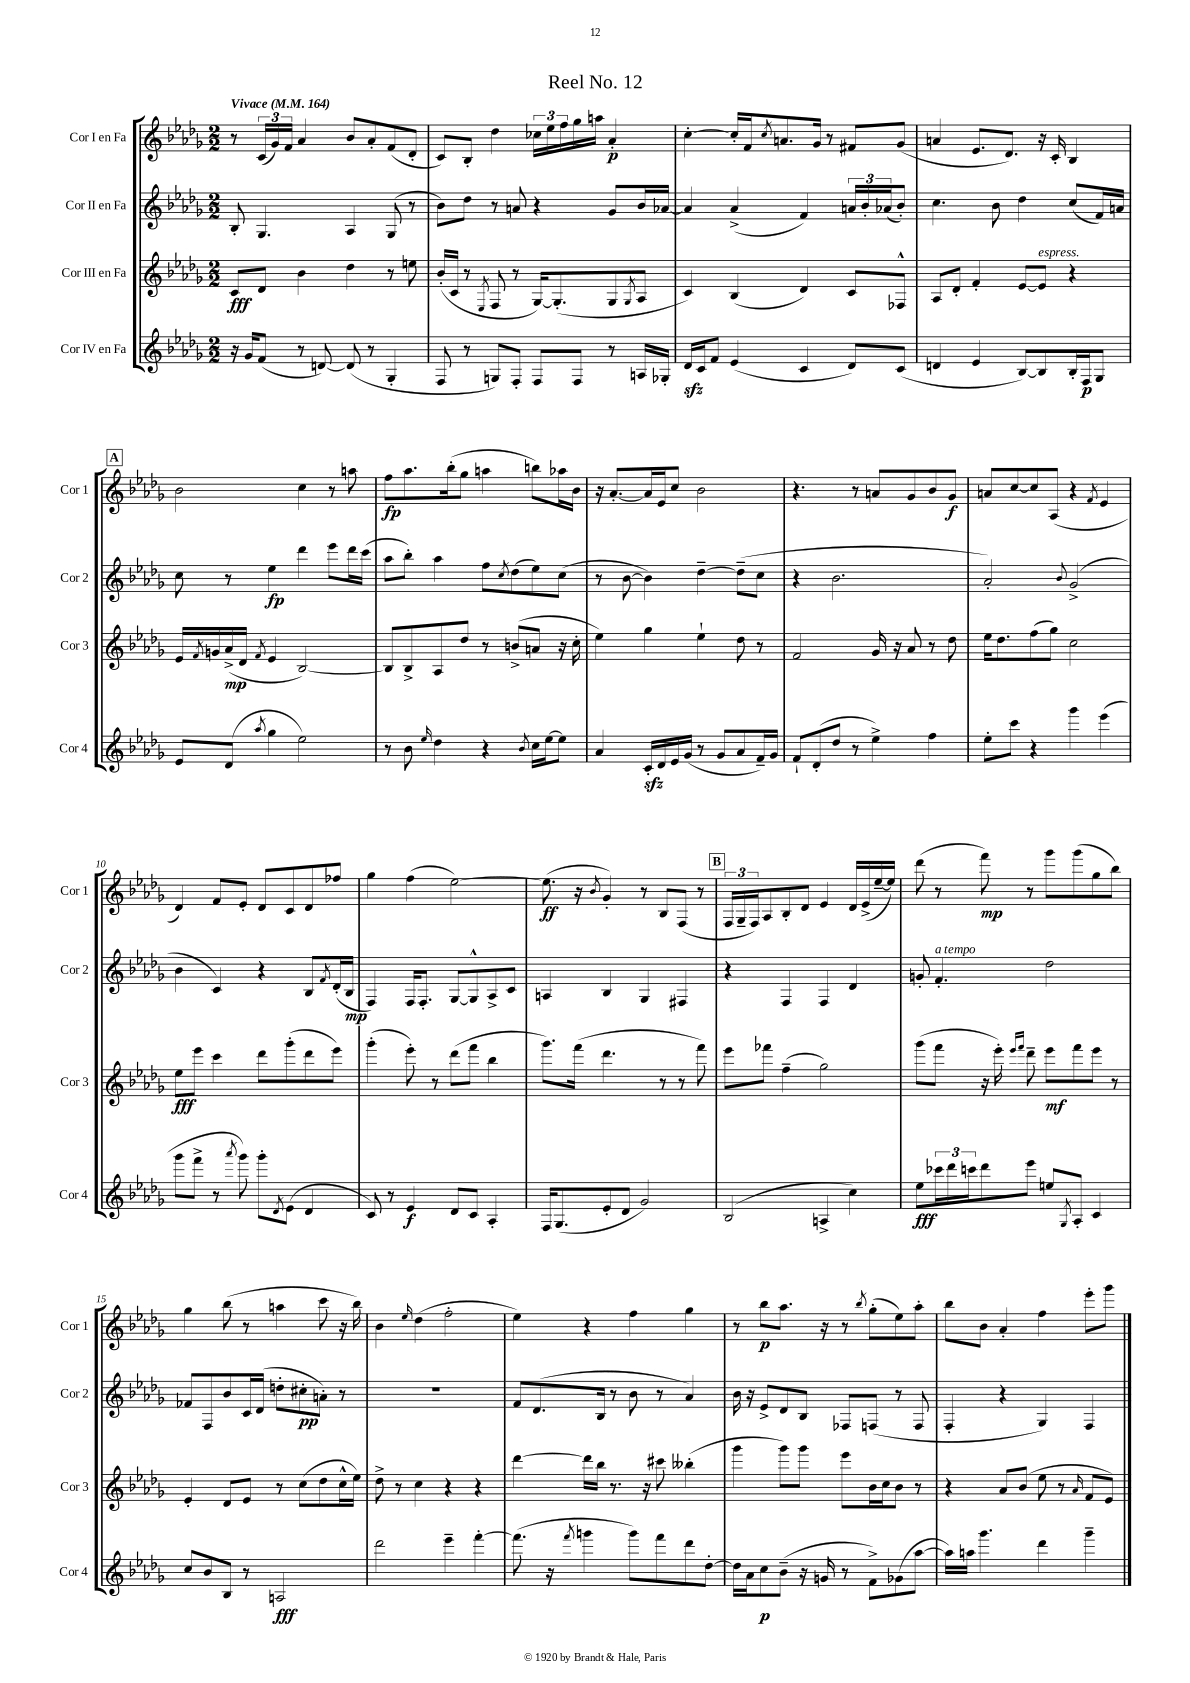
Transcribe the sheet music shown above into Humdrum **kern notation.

**kern	**kern	**kern	**kern
*staff4	*staff3	*staff2	*staff1
*clefG2	*clefG2	*clefG2	*clefG2
*k[b-e-a-d-g-]	*k[b-e-a-d-g-]	*k[b-e-a-d-g-]	*k[b-e-a-d-g-]
*M2/2	*M2/2	*M2/2	*M2/2
*MM164	*MM164	*MM164	*MM164
16r	8c	8B-'	8r
16g-	.	.	.
(8f	8d-	4.G-	(24c
.	.	.	24g-)
.	.	.	24f
8r	4b-	.	4a-
[8d)	.	.	.
(8d]	4dd-	4A-	8b-
8r	.	.	8a-'
4G-'	8r	(8G-	(8f
.	8ee	8r	8d-'
=	=	=	=
8F	(16b-'	8b-)	8c)
.	16c	.	.
8r	8r	8dd-	8B-'
.	8qE-	.	.
8G)	8F	8r	4dd-
8F'	8r	8a	.
8F	[16G-)	4r	24cc-
.	.	.	24ee-
.	(8.G-']	.	.
.	.	.	24ff
8F	.	.	16gg-
.	.	.	16aa
8r	8G-	8g-	4a-'
.	8qG-	.	.
16A	8A-	16b-	.
16G-'	.	[16a-	.
=	=	=	=
16d-	4c)	4a-]	[4cc'
16c	.	.	.
8f	.	.	.
(4e-	(4B-	(4a-^	16cc']
.	.	.	16f
.	.	.	8qcc
.	.	.	8.a
4c	4d-)	4f)	.
.	.	.	16g-
.	.	.	8r
8d-)	8c	24a	8f#
.	.	24b-'	.
.	.	(24a-	.
(8c	8F-^^	8b-')	(8g-
=	=	=	=
4d	8A-	4.cc	4a
.	8d-'	.	.
4e-	4f'	.	8.e-
.	.	8b-	.
.	.	.	8.d-)
[8B-)	[8e-	4dd-	.
8B-]	8e-]	.	16r
.	.	.	16c'
16B-'	4r	(8cc	4B-
16F	.	.	.
8G-	.	16f)	.
.	.	16a	.
=	=	=	=
8e-	16e-	8cc	2b-
.	8qf	.	.
.	16g	.	.
(8d-	(16a-^	8r	.
.	16d-	.	.
8qaa-	8qf	.	.
4gg-	4e-	4ee-	.
2ee-)	[2B-)	4ddd-	4cc
.	.	8eee-	8r
.	.	16ddd-	8aa
.	.	(16ccc	.
=	=	=	=
8r	8B-]	8aa-	8ff
8b-	8B-^	8bb-')	8.aa-
16qqee-	.	.	.
4dd-	8A-	4aa-	.
.	.	.	(16bb-'
.	8dd-	.	8gg-
4r	8r	8ff	4aa
.	.	8qcc	.
.	(8b^	(8dd-	.
8qb-	.	.	.
16cc	8a	8ee-)	8bb)
[16ee-	.	.	.
8ee-]	16r	(8cc	16aa-
.	16cc'	.	16b-
=	=	=	=
4a-	4ee-)	8r	16r
.	.	.	[8.a-'
.	.	[8b-	.
16c'	4gg-	4b-])	16a-]
16d-	.	.	16e-
16e-	.	.	8cc
(16g-	.	.	.
8r	4ee-`	[4dd-~	2b-
8g-	.	.	.
8a-	8dd-	(8dd-~]	.
16f~)	8r	8cc	.
16g-	.	.	.
=	=	=	=
8f`	2f	4r	4.r
(8d-'	.	.	.
8dd-	.	2.b-	.
8r	.	.	8r
4ee-^)	16g-	.	8a
.	16r	.	.
.	8a-	.	8g-
4ff	8r	.	8b-
.	8dd-	.	8g-
=	=	=	=
8ee-'	16ee-	2a-')	8a
.	8.dd-	.	.
8ccc	.	.	[8cc
4r	(8ff	.	8cc]
.	8gg-)	.	(8A-
.	.	8qqb-	.
4ggg-	2cc	(2g-^	4r
.	.	.	8qf
(4eee-	.	.	4e-
=	=	=	=
8ggg-	8ee-	4b-	4d-)
8fff^	8eee-	.	.
8r	4ccc	4c)	8f
8qaaa-	.	.	.
8ggg-)	.	.	8e-'
8ggg-'	8ddd-	4r	8d-
8qd-	.	.	.
(8e-	(8ggg-'	.	8c
4d-	8ddd-	8B-	8d-
.	.	8qf	.
.	8eee-)	(16d-'	8ff-
.	.	16B-	.
=	=	=	=
8c)	(4ggg-'	4F)	4gg-
8r	.	.	.
4e-	8eee-')	16F	(4ff
.	.	8.F'	.
.	8r	.	.
8d-	(8ddd-	[8G-	[2ee-)
8c	8fff	8G-^^]	.
4A-'	4bb-	8A-^	.
.	.	8c	.
=	=	=	=
16F	8.ggg-)	4A	(8.ee-]
(8.G-	.	.	.
.	(16fff	.	16r
.	.	.	8qb-
8e-'	4.ddd-	4B-	4g-')
8d-	.	.	.
2g-)	.	4G-	8r
.	8r	.	8B-
.	8r	4F#	(8F
.	8fff)	.	8r
=	=	=	=
(2B-	8eee-	4r	24F
.	.	.	24G-~
.	.	.	24F)
.	8fff-	.	8A-
.	(4ff~	4F	8B-'
.	.	.	8d-
4A^	2gg-)	4F	4e-
4cc)	.	4d-	16d-
.	.	.	(16e-^
.	.	.	[16ee-~
.	.	.	16ee-])
=	=	=	=
8ee-	(8ggg-	8g'	(8ddd-
24ccc-	8fff	4.f'	8r
24ddd-	.	.	.
24ccc	.	.	.
8ddd-	16r	.	8fff)
.	16eee-')	.	.
.	16qqeee-	.	.
.	16qqfff	.	.
8eee-	8ddd-~	.	8r
8ee	8eee-	2dd-	8ggg-
8qG-	.	.	.
8A-'	8fff	.	(8ggg-
4c	8eee-	.	8gg-
.	8r	.	8bb-)
=	=	=	=
8cc	4e-'	8f-	4gg-
8b-	.	8F	.
8B-	8d-	8b-	(8bb-
8r	8e-	16c	8r
.	.	(16d-	.
2A	8r	8dd'	4aa
.	(8cc	8cc#'	.
.	8dd-	8a')	8ccc
.	16cc^^	8r	16r
.	16ee-)	.	16bb-)
=	=	=	=
2ddd-	8dd-^	1r	4b-
.	8r	.	.
.	.	.	16qqee-
.	4cc	.	(4dd-
4eee-~	4r	.	2ff'
[4fff'	4r	.	.
=	=	=	=
(8.fff]	[4ddd-	8f	4ee-)
.	.	(8.d-	.
16r	.	.	.
8qfff	.	.	.
4ggg	16ddd-]	.	4r
.	16bb-	16B-	.
.	8.r	8r	.
8ggg)	.	8b-	4ff
.	16r	.	.
8fff	8ccc#	8r	.
8ddd-	(4bb--'	4a-)	4gg-
[8dd-'	.	.	.
=	=	=	=
16dd-]	4ggg-	16b-	8r
16a-	.	16r	.
8cc	.	8e-^	8bb-
(8b-~	8ggg-)	8d-	8.aa-
16r	8ggg-	8B-	.
16g	.	.	16r
8r	8eee-	8F-	8r
.	.	.	8qbb-
8f^)	16b-	(8F	(8gg-'
.	16cc	.	.
(8g-	8b-	8r	8ee-)
[8aa-	8r	8F	8aa-'
=	=	=	=
16aa-])	4r	4F'	8bb-
16aa	.	.	.
4.ggg-	.	.	8b-
.	8a-	4r	4a-'
.	(8b-	.	.
4ddd-	8ee-	4G-)	4ff
.	8r	.	.
.	16qqa-	.	.
4ggg-~	8f	4F	8eee-'
.	8e-)	.	8ggg-
==	==	==	==
*-	*-	*-	*-
